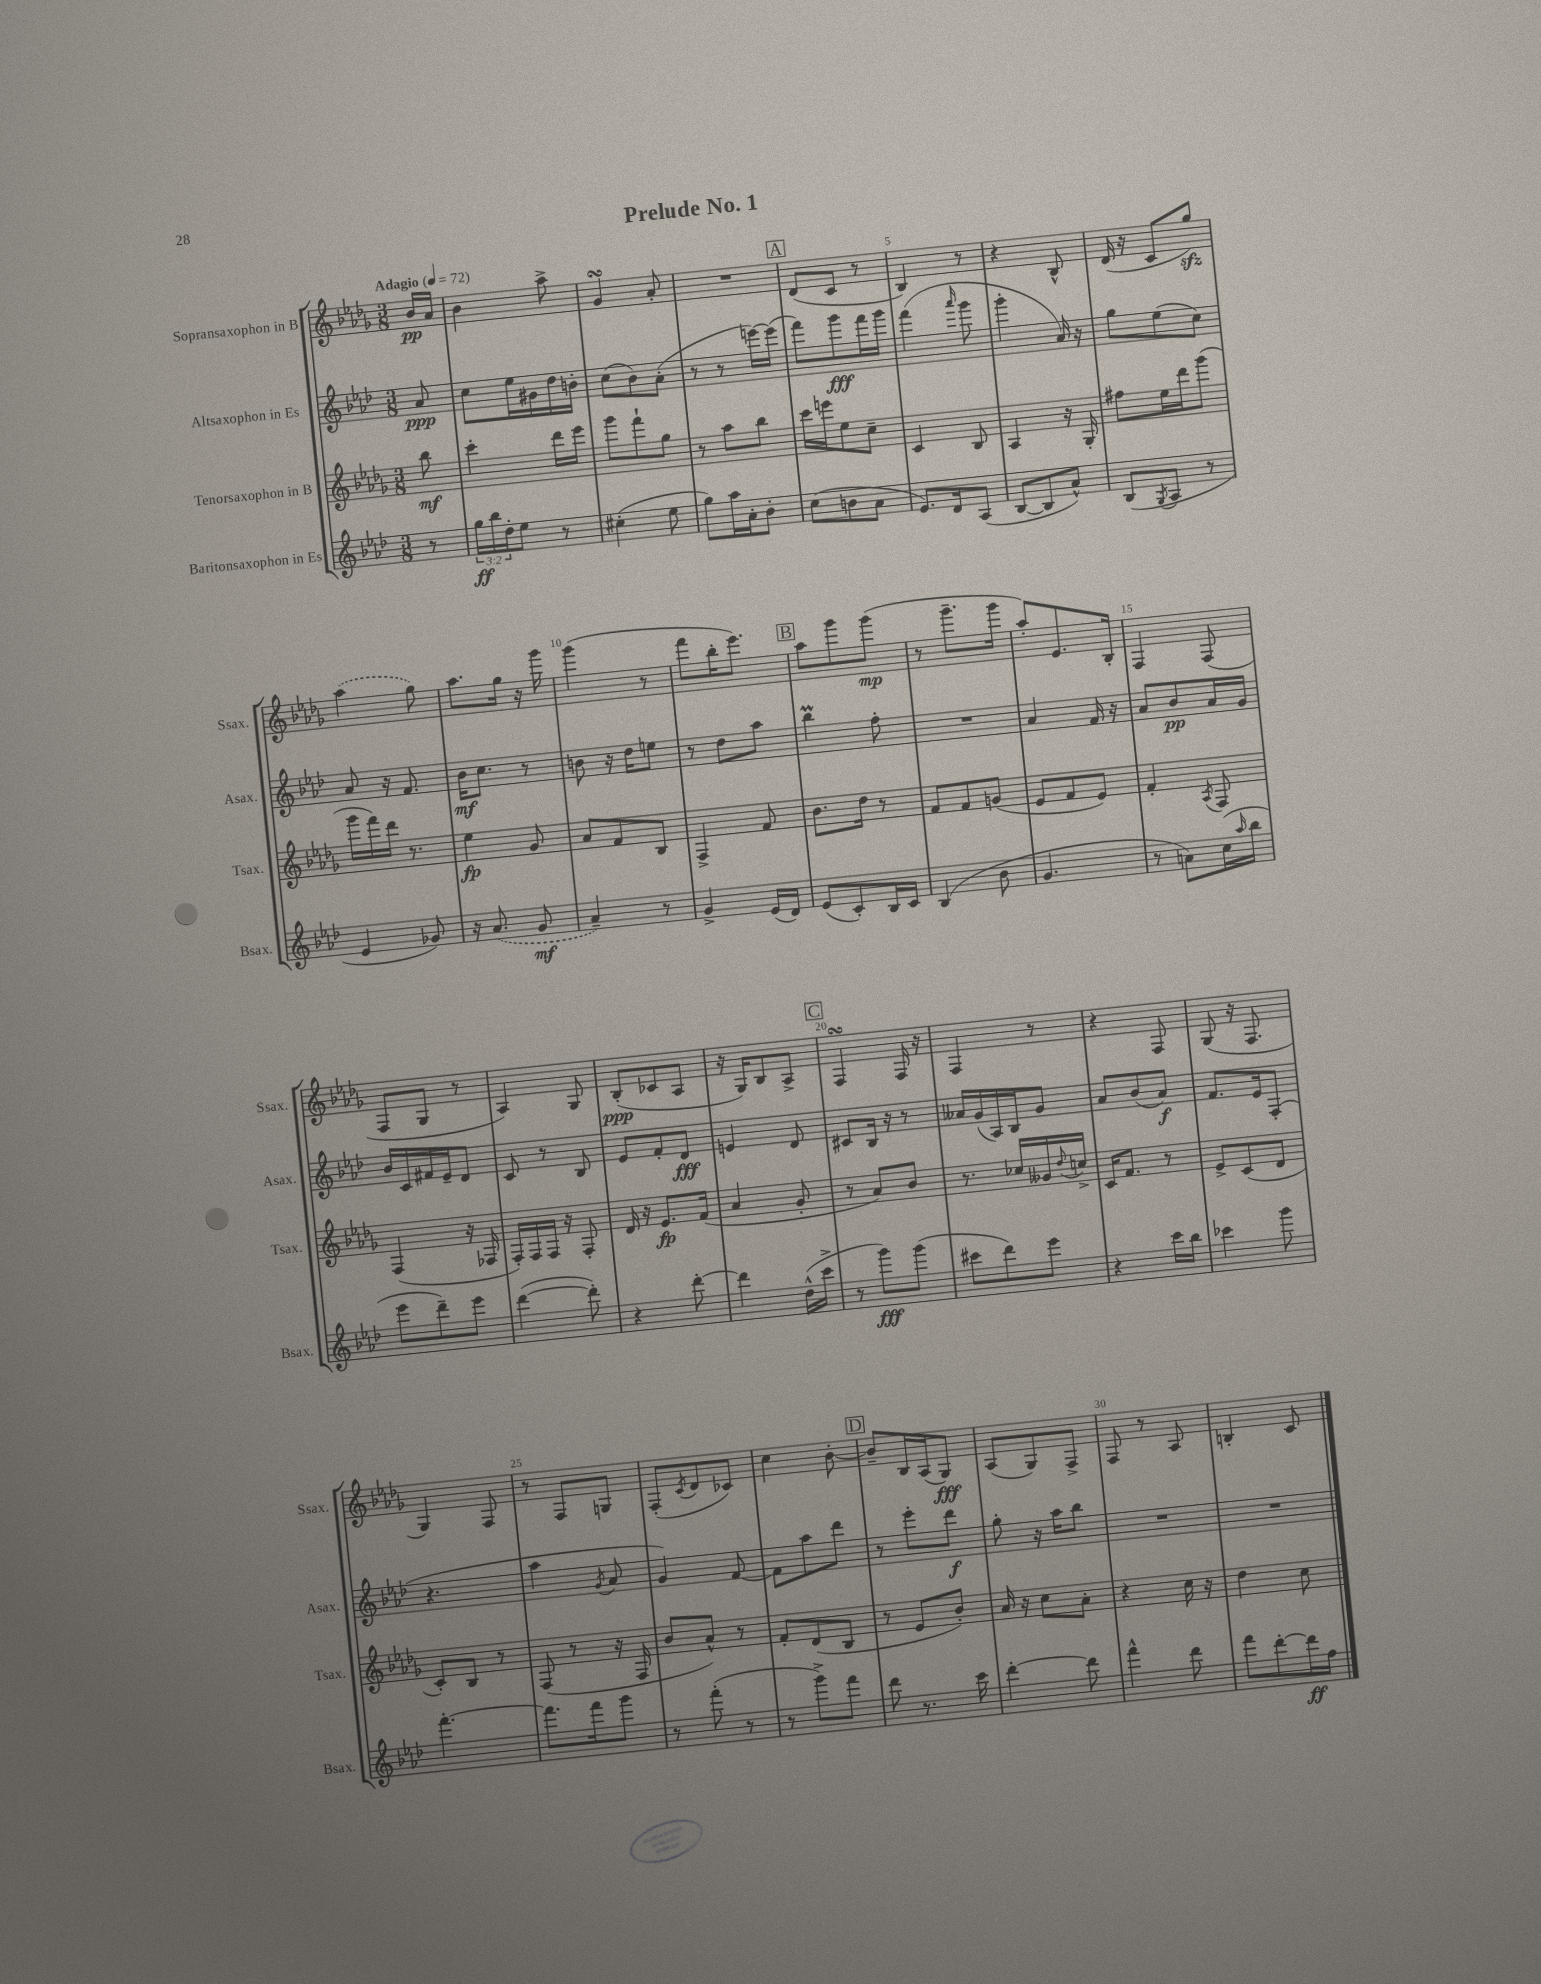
\header { title = "Prelude No. 1" }
<<
\new StaffGroup <<
\new Staff = "s0" \with { instrumentName = "Sopransaxophon in B" shortInstrumentName = "Ssax." } {
    \clef treble \key des \major \numericTimeSignature \time 3/8 \partial 8 \tempo "Adagio" 4 = 72
    bes'16\pp aes'16 |
    bes'4 aes''8-> |
    ges'4\turn aes'8-. |
    R4. |
    \mark \markup { \box "A" } des'8( c'8 r8 |
    bes4) r8 |
    r4 bes8-^ |
    des'16( r16 c'8 ges''8\sfz) |
    \once \slurDashed aes''4( ges''8) |
    aes''8. ges''16 r16 ges'''16 |
    ges'''4( r8 |
    f'''8 bes''16-. ees'''8.) |
    \mark \markup { \box "B" } aes''8 ges'''8 ges'''8\mp( |
    r8 ges'''8.-- ges'''16 |
    aes''8-.) ees'8. bes16-. |
    f4 f8( |
    f8 ges8 r8 |
    aes4) ges8 |
    bes8-.\ppp( ces'8 aes8 |
    r16 ges16) bes8 aes8-> |
    \mark \markup { \box "C" } f4\turn f16 r16 |
    f4 r8 |
    r4 f8 |
    ges8( r16 f8. |
    ges4) f8 |
    r8 f8 g8 |
    f8-.( \acciaccatura { c'8 } des'8 ces'8) |
    c''4 bes'8~-. |
    \mark \markup { \box "D" } bes'8-- bes16 aes16( ges8\fff) |
    aes8( ges8) f8-> |
    f8 r8 aes8 |
    b4-. c'8 \bar "|." |
}
\new Staff = "s1" \with { instrumentName = "Altsaxophon in Es" shortInstrumentName = "Asax." } {
    \clef treble \key aes \major \numericTimeSignature \time 3/8 \partial 8
    aes'8\ppp |
    c''8 ees''16 gis'16 des''16 b'16-. |
    c''8( bes'8) aes'8-.( |
    r8 r8 e'''16~) e'''16( |
    \mark \markup { \box "A" } f'''8) g'''8\fff f'''16 g'''16 |
    f'''4( \grace { aes'''16 } g'''8 |
    g'''4-. aes'16) r16 |
    g''8 ees''8( c''8) |
    aes'8 r16 f'8. |
    bes'16\mf c''8. r8 |
    b'8 r16 des''16 e''8 |
    r8 des''8 aes''8 |
    \mark \markup { \box "B" } bes''4\prall f''8-. |
    R4. |
    aes'4 f'16 r16 |
    aes'8 bes'8\pp aes'16 g'16 |
    bes'16 c'16 fis'16 ees'16-- des'8 |
    c'8 r8 bes8 |
    ees'8 f'8-. des'8\fff |
    e'4 des'8 |
    \mark \markup { \box "C" } cis'8 bes16 r16 r8 |
    aeses'16 g'16( aes16) bes16 g'8 |
    aes'8 bes'8( aes'8\f) |
    f'8. ees'16 f8-.( |
    r4. |
    aes''4 \acciaccatura { g'8 } aes'8 |
    g'4) f'8~ |
    f'8 aes''8 des'''8 |
    \mark \markup { \box "D" } r8 ees'''8-. des'''8\f |
    g''8-. r16 aes''16 bes''8 |
    R4. |
    R4. \bar "|." |
}
\new Staff = "s2" \with { instrumentName = "Tenorsaxophon in B" shortInstrumentName = "Tsax." } {
    \clef treble \key des \major \numericTimeSignature \time 3/8 \partial 8
    bes''8\mf |
    c'''4-. des'''16 ees'''16 |
    ges'''8 f'''8-! ges''8 |
    r8 aes''8 bes''8 |
    \mark \markup { \box "A" } c'''16 e'''16 ees''8 c''8-- |
    c'4 bes8 |
    aes4 r16 ges16-. |
    fis''8 ees''16 des'''16 ges'''8( |
    ges'''16 f'''16) des'''16 r8. |
    ees''4\fp ges'8 |
    aes'8 f'8 bes8 |
    f4-> f'8 |
    \mark \markup { \box "B" } bes'8. des''16 r8 |
    f'8 f'8 g'8( |
    ees'8 f'8 ees'8) |
    f'4-. \acciaccatura { aes8 } f8 |
    f4( r16 fes16 |
    f16-.) f16 f16 r16 f8-. |
    des'16 r16 ees'8.\fp f'16( |
    aes'4 ges'8-. |
    \mark \markup { \box "C" } r8 aes'8) bes'8 |
    r8. ces''16 geses'16 \appoggiatura { des''8 } c''16-> |
    c'16 f'8. r8 |
    ees'8-> c'8( des'8 |
    c'8-.) bes8 r8 |
    f8( r8 r16 f16 |
    bes'8 aes'8-^) r8 |
    f'8-. des'8( bes8 |
    \mark \markup { \box "D" } r8 ees'8 bes'8-.) |
    aes'16 r16 c''8 aes'8-. |
    r4 c''16 r16 |
    des''4 c''8 \bar "|." |
}
\new Staff = "s3" \with { instrumentName = "Baritonsaxophon in Es" shortInstrumentName = "Bsax." } {
    \clef treble \key aes \major \numericTimeSignature \time 3/8 \override Staff.TupletNumber.text = #tuplet-number::calc-fraction-text \partial 8
    r8 |
    \tuplet 3/2 { g''16\ff bes''16 des''16-. } ees''8 r8 |
    cis''4-.( ees''8 |
    g''8) aes''16 aes'16-. bes'8-. |
    \mark \markup { \box "A" } c''8( b'8 aes'8 |
    ees'8.) des'16 aes8( |
    bes8~ bes8 aes'8-^) |
    bes8( \acciaccatura { g8 } aes8 r8 |
    ees'4 ges'8) |
    r16 \once \slurDashed aes'8.( g'8\mf |
    aes'4--) r8 |
    g'4-> ees'16( des'16) |
    \mark \markup { \box "B" } ees'8( c'8-.) bes16 c'16 |
    bes4( bes'8 |
    g'4. |
    r8 a'8) c''16( \grace { aes''16 } bes''16 |
    ees'''8 des'''8--) ees'''8 |
    des'''4~( des'''8-.) |
    r4 des'''8~-. |
    des'''4 des''16-^( c'''16-> |
    \mark \markup { \box "C" } r8 g'''8\fff) g'''8( |
    cis'''8 des'''8) ees'''8 |
    r4 c'''16 bes''16 |
    ces'''4 g'''8 |
    f'''4.~-. |
    f'''8. f'''16 g'''8 |
    r8 f'''8-.( r8 |
    r8 g'''8->) f'''8 |
    \mark \markup { \box "D" } des'''8 r8. c'''16 |
    des'''4~-. des'''8 |
    f'''4-^ des'''8 |
    f'''8 des'''8~-. des'''16\ff f''16 \bar "|." |
}
>>
>>
\layout { \context { \Score \override BarNumber.break-visibility = ##(#f #t #t) barNumberVisibility = #(every-nth-bar-number-visible 5) } }
